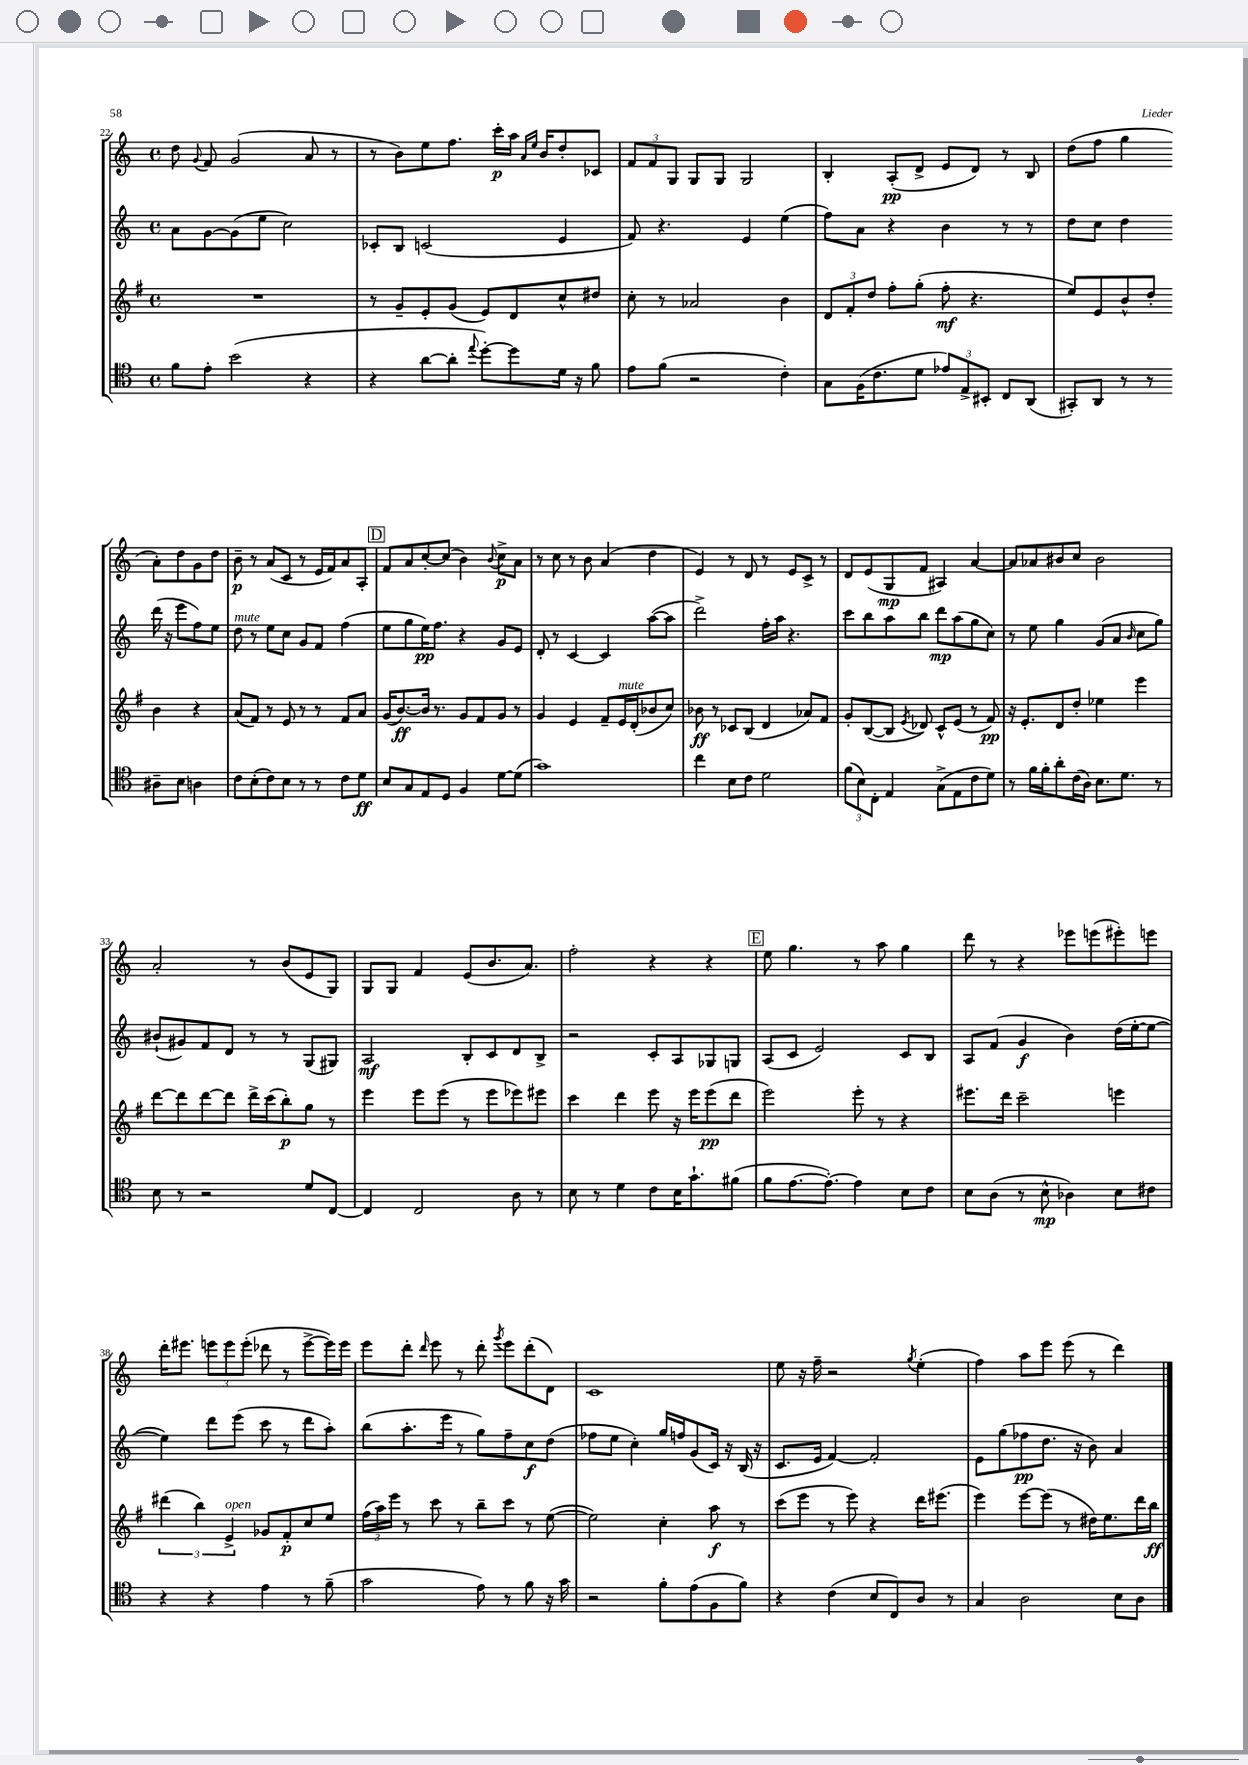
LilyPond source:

<<
\new StaffGroup <<
\new Staff = "s0" {
    \clef treble \key c \major \defaultTimeSignature \time 4/4
    \autoBeamOff d''8 \appoggiatura { g'8 } f'8 g'2( a'8 r8 |
    r8 b'8[) e''8 f''8.] c'''16[-.\p a''16] \grace { a'16[ e''16] } b'16[ d''8-. ces'8] |
    \tuplet 3/2 { f'8[ f'8 g8] } g8[ g8] g2 |
    b4-. a8[-.\pp( d'8]-> e'8[ d'8]) r8 b8 |
    d''8[( f''8] g''4 a'8[-.) d''8 g'8 d''8] |
    b'8--\p r8 a'8[( c'8] r8 e'16[ f'16) a'8 a8]-. |
    \mark \markup { \box "D" } f'8[ a'8 c''8~-. c''8]( b'4) \appoggiatura { b'8 } c''8[->\p a'8] |
    r8 c''8 r8 b'8 a'4( d''4 |
    e'4) r8 d'8 r8 e'8[ c'8]-> r8 |
    d'8[ e'8( g8\mp f'8] ais4) a'4~ |
    a'8[ aes'8 bis'8 c''8] bis'2 |
    a'2-. r8 b'8[( e'8 g8]) |
    g8[ g8] f'4 e'8[( b'8. a'8.]) |
    f''2-. r4 r4 |
    \mark \markup { \box "E" } e''8 g''4. r8 a''8 g''4 |
    d'''8 r8 r4 ees'''8[ e'''8( eis'''8-.) e'''8] |
    d'''16[-. eis'''8.] \tuplet 3/2 { e'''8[ e'''8 e'''8]-.( } des'''8 r8 e'''8[~-> e'''16) e'''16] |
    e'''8[ d'''8]-. \grace { d'''16 } e'''8 r8 d'''8-. \acciaccatura { g'''8 } e'''8[ d'''8-.( d'8]) |
    c'1 |
    e''8 r16 f''16-- r2 \acciaccatura { g''8 } e''4-.( |
    f''4) a''8[ e'''8] e'''8( r8 d'''4) \bar "|." |
}
\new Staff = "s1" {
    \clef treble \key c \major \defaultTimeSignature \time 4/4
    \autoBeamOff a'8[ g'8~ g'8( e''8] c''2) |
    ces'8[-. b8] c'2( e'4 |
    f'8) r4. e'4 e''4( |
    f''8[) a'8] r4 b'4 r8 r8 |
    d''8[ c''8] d''4 d'''16( r16 e'''8[ f''8) e''8] |
    d''8^\markup { \italic "mute" } r8 e''8[ c''8] g'8[ f'8] f''4( |
    \mark \markup { \box "D" } e''8[ g''8 e''16\pp) f''8.] r4 g'8[ e'8] |
    d'8-. r8 c'4~ c'4 a''8[~( a''8] |
    d'''2->) f''16[-. a''16] r4. |
    c'''8[ b''8 a''8 b''8] d'''8[\mp a''8( g''8 c''8]) |
    r8 e''8 g''4 g'8[( a'8] \grace { b'16 } c''8[ g''8]) |
    bis'8[-!( gis'8) f'8 d'8] r8 r8 g8[( gis8]) |
    a2\mf b8[-. c'8 d'8 b8]-> |
    r2 c'8[-. a8 ges8 g8] |
    \mark \markup { \box "E" } a8[( c'8] e'2) c'8[ b8] |
    a8[ f'8]( g'4\f b'4) d''16[( e''16~-. e''8]~ |
    e''4) d'''8[ e'''8]( c'''8 r8 d'''8[ a''8]-.) |
    b''8[( a''8.-. e'''16] r8 g''8[) f''8-- c''8\f d''8]( |
    fes''8[ e''8] c''4-.) g''16[ f''16 g'8( c'16]) r16 b16( r16 |
    c'8.[ e'16] f'4~) f'2-. |
    e'8[ g''8( fes''8\pp d''8.] r16 b'8) a'4 \bar "|." |
}
\new Staff = "s2" {
    \clef treble \key g \major \defaultTimeSignature \time 4/4
    \autoBeamOff R1 |
    r8 g'8[-- e'8-. g'8]( e'8[) d'8 c''8-^ dis''8] |
    c''8-. r8 aes'2 b'4 |
    \tuplet 3/2 { d'8[ fis'8-. d''8] } fis''8[-. g''8]-.( fis''8-.\mf r4. |
    e''8[) e'8 b'8-^ d''8]-. b'4 r4 |
    a'8[( fis'8]) r8 e'8 r8 r8 fis'8[ a'8] |
    \mark \markup { \box "D" } g'16[( b'8.~\ff) b'16] r8. g'8[ fis'8 g'8] r8 |
    g'4 e'4 fis'8[-- e'16^\markup { \italic "mute" } d'16-.( bes'8 c''8]) |
    bes'8\ff r8 ces'8[ b8]( d'4 aes'8[) fis'8] |
    g'8[-. b8~( b8] \acciaccatura { e'8 } des'8) c'8[-^ e'8]( r8 fis'8\pp) |
    r16 e'8.[-. d'8 d''8]-. ees''4 e'''4 |
    d'''8[~ d'''8 d'''8~ d'''8] d'''16[-> c'''16( b''8-.\p) g''8] r8 |
    e'''4 e'''8[ e'''8]( r8 e'''8[ ees'''8) eis'''8] |
    c'''4 d'''4 e'''8 r16 e'''16[ e'''8\pp( d'''8] |
    \mark \markup { \box "E" } e'''2) e'''8-. r8 r4 |
    eis'''8.[ d'''16] c'''2-- e'''4 |
    \tuplet 3/2 { dis'''4( b''4) e'4->^\markup { \italic "open" } } ges'8[ fis'8-.\p c''8 e''8] |
    \tuplet 3/2 { fis''16[( a''16) e'''16] } r8 c'''8 r8 b''8[-- c'''8] r8 e''8~( |
    e''2) c''4-. a''8\f r8 |
    c'''8[( e'''8] r8 e'''8) r4 d'''16[ eis'''8.]( |
    e'''4) e'''8[~ e'''8]( r8 dis''16[) e''8. d'''16 b''16]\ff \bar "|." |
}
\new Staff = "s3" {
    \clef tenor \key c \major \defaultTimeSignature \time 4/4
    \autoBeamOff f'8[ e'8]-. b'2( r4 |
    r4 a'8[~ a'8]-. \appoggiatura { e''8 } d''8[~-.) d''8 d'16] r16 f'8 |
    e'8[ f'8]( r2 c'4-.) |
    g8[ f16( c'8. d'8] \tuplet 3/2 { ees'8[) e8-> bis,8]-. } c8[ a,8]( |
    gis,8[-.) a,8] r8 r8 ais8[-- b8] a4 |
    c'8[ b8-.( c'8) b8] r8 r8 c'8[ d'8]\ff |
    \mark \markup { \box "D" } b8[ g8 e8 d8] f4 d'8[~ d'8]( |
    g'1) |
    c''4 b8[ c'8] d'2 |
    \tuplet 3/2 { f'8[( b8) c8]-. } e4 g8[->( e8 c'8 d'8]) |
    r8 f'16[ f'16-. a'8-. c'16( a16]) b8.[ d'8.] r8 |
    b8 r8 r2 d'8[ c8]~ |
    c4 c2 a8 r8 |
    b8 r8 d'4 c'8[ b16 g'8.-! fis'8]( |
    \mark \markup { \box "E" } f'8[ e'8.~ e'8.]~-.) e'4 b8[ c'8] |
    b8[ a8]( r8 b8-^\mp aes4) b8[ cis'8] |
    r4 r4 e'4 r8 f'8--( |
    g'2 e'8) r8 f'8 r16 g'16 |
    r2 f'8[-. e'8( f8 f'8]) |
    r4 c'4( b8[ c8) a8] r8 |
    g4 a2 b8[ a8] \bar "|." |
}
>>
>>
\layout { \context { \Score currentBarNumber = #22 } }
